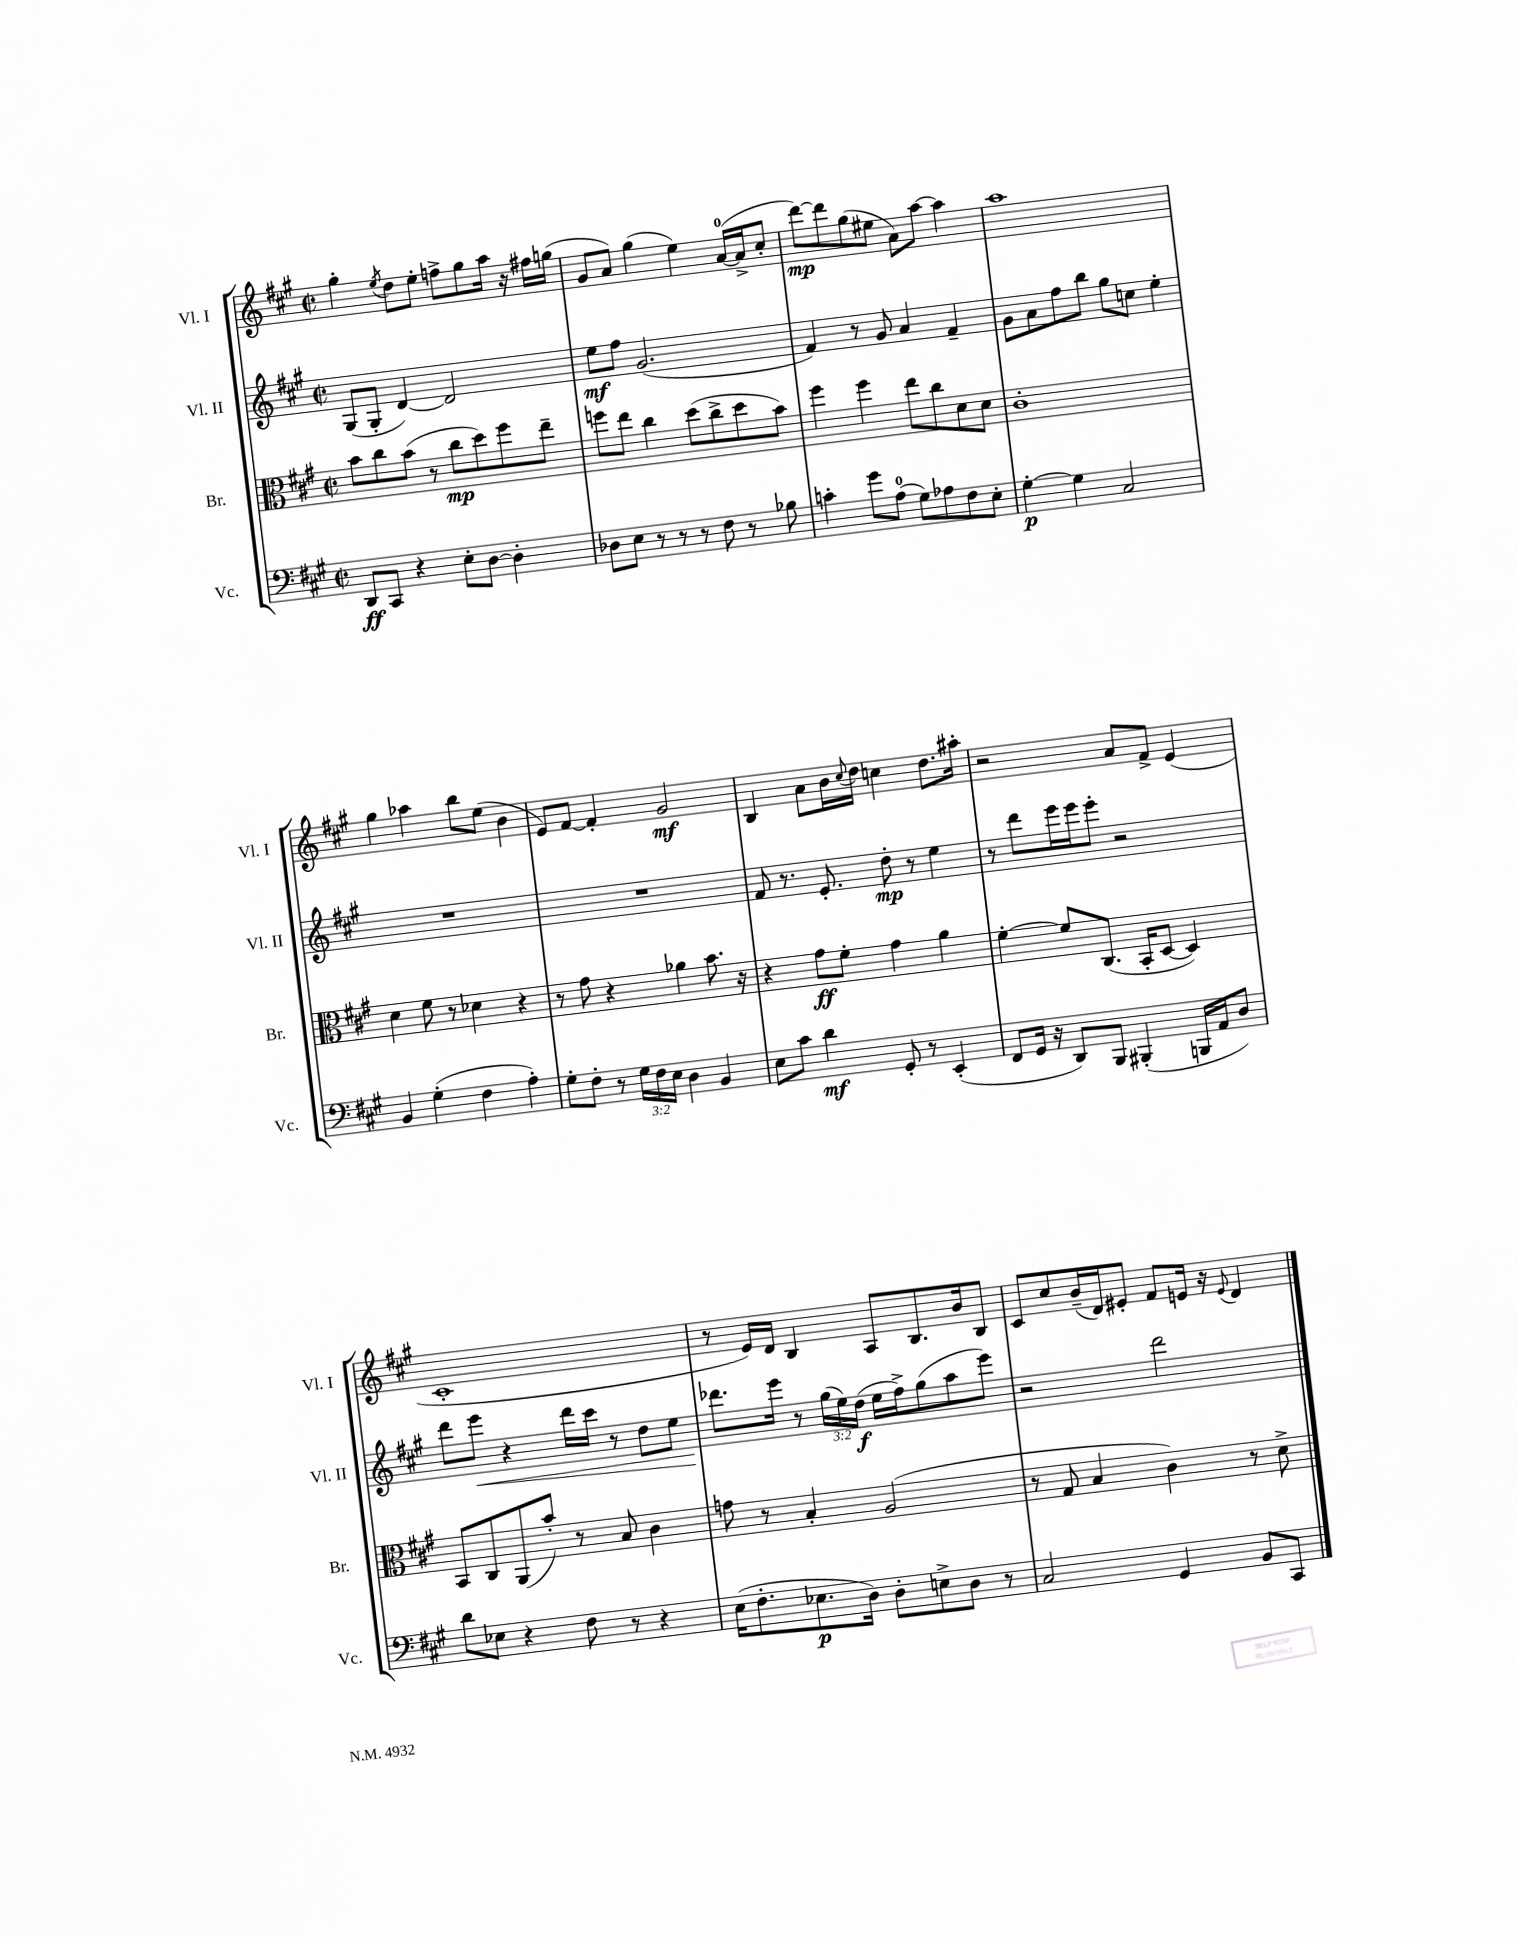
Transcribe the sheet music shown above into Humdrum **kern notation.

**kern	**kern	**kern	**kern
*staff4	*staff3	*staff2	*staff1
*clefF4	*clefC3	*clefG2	*clefG2
*k[f#c#g#]	*k[f#c#g#]	*k[f#c#g#]	*k[f#c#g#]
*M2/2	*M2/2	*M2/2	*M2/2
*met(c|)	*met(c|)	*met(c|)	*met(c|)
8DD/L	8b\L	(8G#/L	4gg#'\
8CC#/J	8cc#\	8G#'/J	.
.	.	.	8qee/
4r	(8b\J	[4d/)	8dd\L
.	8r	.	8ee'\J
8E'\L	8cc#\L	2d/]	8ff^\L
[8D\J	8dd\)	.	8gg#\
4D'\]	8ff#\	.	16aa\Jk
.	.	.	16r
.	8ee~\J	.	16ff#\LL
.	.	.	(16gg\JJ
=	=	=	=
8D-\L	8ff\L	8ee\L	8g#/L
8E\J	8ee\J	8ff#\J	8a/J)
8r	4cc#\	(2.g#/	(4gg#\
8r	.	.	.
8r	(8dd\L	.	4ee\)
8F#\	8cc#^\	.	.
8r	8dd\	.	([16a/LL
.	.	.	16a^/]J
8B-\	8b\J)	.	8cc#'/J
=	=	=	=
4c'\	4ff#\	4f#/)	[8ddd\L)
.	.	.	8ddd\]
8g#\L	4ff#\	8r	(8gg#\
(8A\J	.	8g#/	8ee#\J
8G#\L)	8ee\L	4a/	8a\L)
8A-\	8cc#\	.	[8aa\J
8F#\	8d\	4f#~/	4aa\]
8E'\J	8d\J	.	.
=	=	=	=
[4G#'\	1c#'	8g#\L	1aa
.	.	8a\	.
4G#\]	.	8ff#\	.
.	.	8bb\J	.
2C#/	.	8gg#\L	.
.	.	8cc\J	.
.	.	4ee'\	.
=	=	=	=
4BB/	4d\	1r	4gg#\
(4G#'\	8f#\	.	4aa-\
.	8r	.	.
4F#\	4d-\	.	8bb\L
.	.	.	(8ee\J
4A'\)	4r	.	4b\
=	=	=	=
8G#'\L	8r	1r	8e/L)
8F#'\J	8g#\	.	[8f#/J
8r	4r	.	4f#'/]
24G#\LL	.	.	.
24F#\	.	.	.
24E\JJ	.	.	.
4D\	4a-\	.	2g#/
4BB/	8.b\	.	.
.	16r	.	.
=	=	=	=
8E\L	4r	8f#/	4B/
8c#\J	.	8.r	.
4d\	8g#\L	.	8a\L
.	.	8.e'/	.
.	8f#'\J	.	16b\L
.	.	.	8qqcc#/
.	.	.	16dd\JJ
8GG#'/	4g#\	8dd'\	4cc\
8r	.	8r	.
(4EE'/	4a\	4ee\	8.dd\L
.	.	.	16aa#'\Jk
=	=	=	=
8FF#/L	[4f#'\	8r	2r
16GG#/Jk	.	8ddd\L	.
16r	.	.	.
8DD/L)	8f#/]L	16eee\L	.
.	.	16eee\J	.
8BBB/J	(8.C#/J	8eee'\J	.
(4BBB#'/	.	2r	8a/L
.	16BB'/LK	.	.
.	[8D/J	.	8f#^/J
16BBB/LL	4D/])	.	(4e/
16AA/J	.	.	.
8D/J)	.	.	.
=	=	=	=
8d\L	8BB/L	8ddd\L	1c#'
8E-\J	8C#/	8eee\J	.
4r	(8AA/	4r	.
.	8b'/J)	.	.
8F#\	8r	16ddd\LL	.
.	.	16ccc#\JJ	.
8r	8B/	8r	.
4r	4c#\	8dd\L	.
.	.	8ee\J	.
=	=	=	=
(16E\LK	8g\	8.ddd-\L	8r
8.F#'\	.	.	.
.	8r	.	16e/LL)
.	.	16eee\Jk	16d/JJ
8.E-\	4B'/	8r	4B/
.	.	(24gg#\LL	.
.	.	24ee\)	.
16D\Jk)	.	.	.
.	.	(24dd\JJ	.
8D'\L	(2A/	16ee\LL	8A/L
.	.	16ff#^\J)	.
8E^\	.	(8gg#\	8.B/
8D\J	.	8aa\	.
.	.	.	16b/k
8r	.	8eee\J)	8B/J
=	=	=	=
2C#/	8r	2r	8c#/L
.	8G#/	.	8cc#/
.	4B/	.	(16b~/L
.	.	.	16d/J)
.	.	.	8e#'/J
4GG#/	4c#\)	2ddd\	8f#/L
.	.	.	16e/Jk
.	.	.	16r
.	.	.	8qqe/
8BB/L	8r	.	4d/
8CC#/J	8d^\	.	.
==	==	==	==
*-	*-	*-	*-
